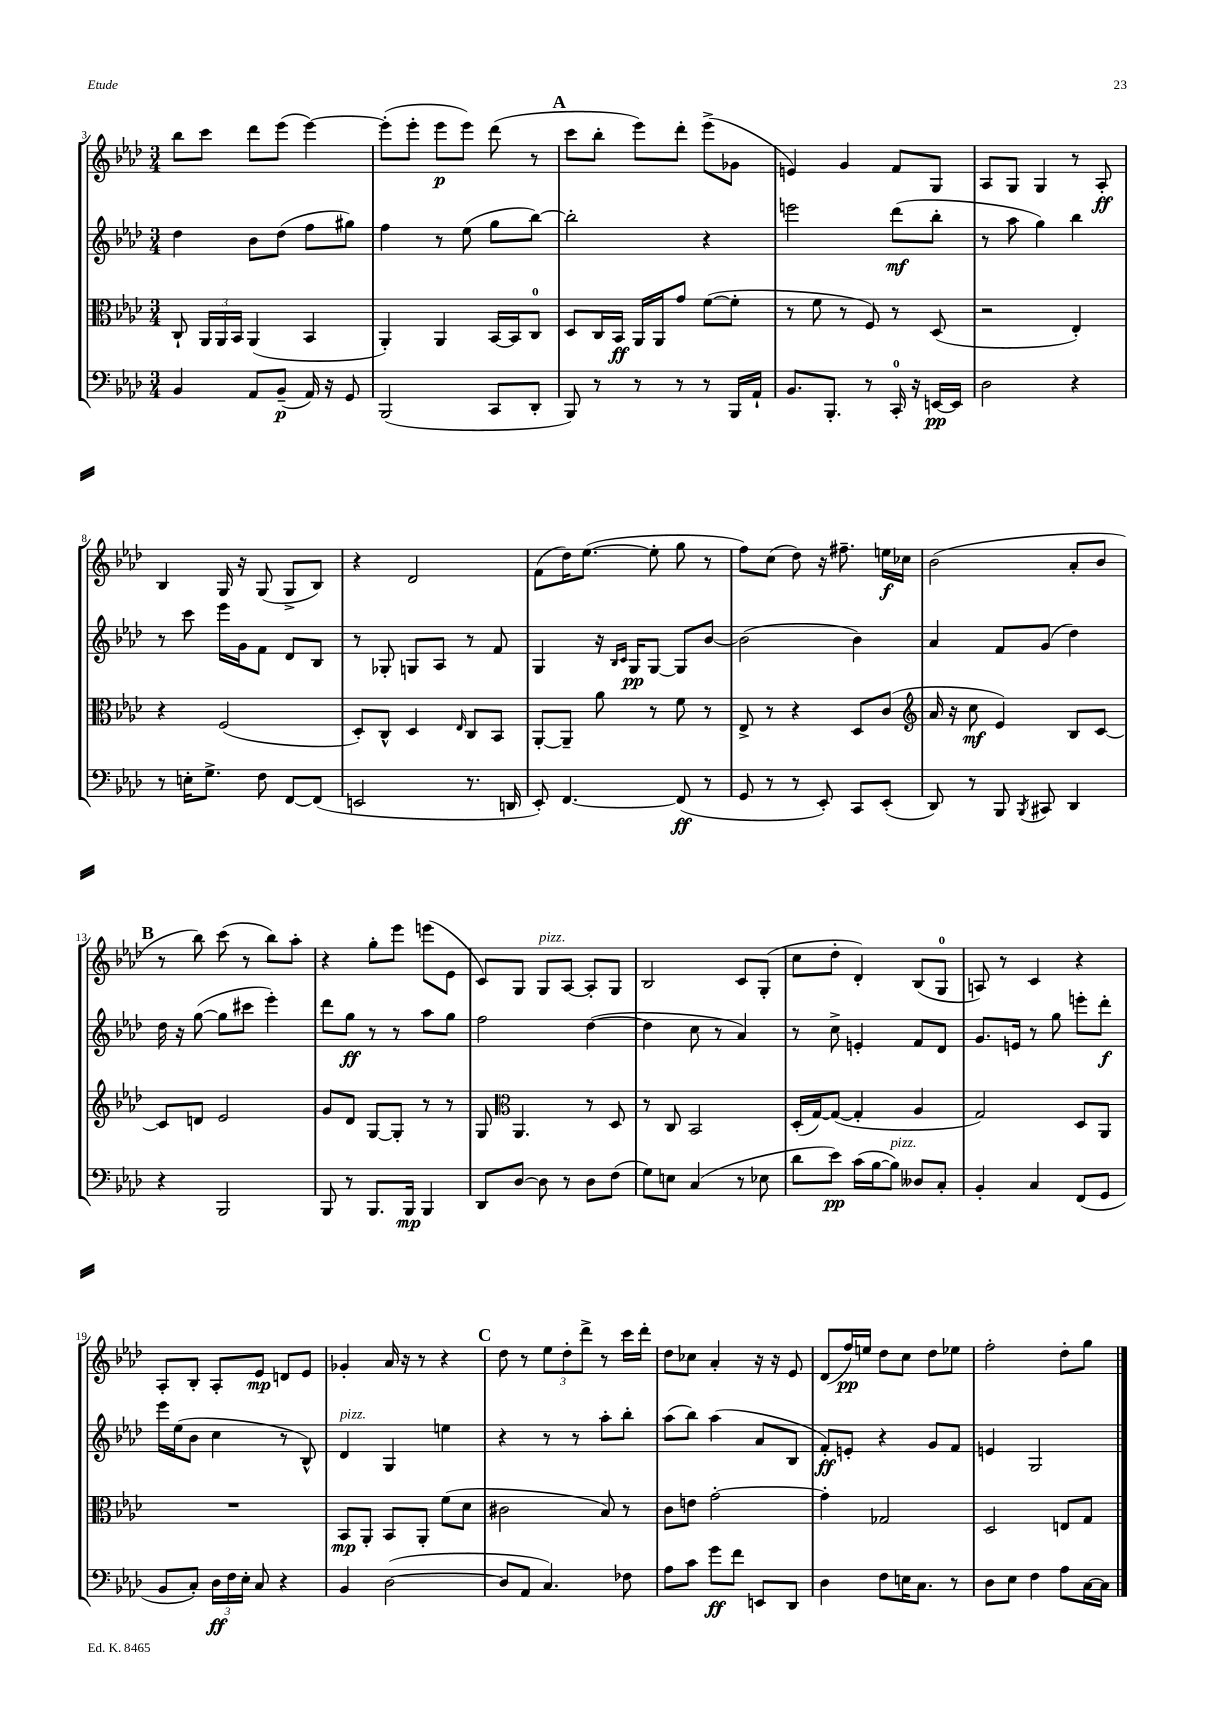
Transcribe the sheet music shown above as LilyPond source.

<<
\new StaffGroup <<
\new Staff = "s0" {
    \clef treble \key aes \major \numericTimeSignature \time 3/4
    \autoBeamOff bes''8[ c'''8] des'''8[ ees'''8]( ees'''4~) |
    ees'''8[-.( ees'''8]-. ees'''8[\p ees'''8]) des'''8( r8 |
    \mark \markup { \bold "A" } c'''8[ bes''8]-. ees'''8[) des'''8]-. ees'''8[->( ges'8] |
    e'4) g'4 f'8[ g8] |
    aes8[ g8] g4 r8 aes8-.\ff |
    bes4 g16 r16 g8( g8[-> bes8]) |
    r4 des'2 |
    f'8[( des''16) ees''8.]~( ees''8-. g''8 r8 |
    f''8[) c''8]( des''8) r16 fis''8.-- e''16[\f ces''16] |
    bes'2( aes'8[-. bes'8] |
    \mark \markup { \bold "B" } r8 bes''8) c'''8( r8 bes''8[) aes''8]-. |
    r4 g''8[-. ees'''8] e'''8[( ees'8] |
    c'8[) g8] g8[^\markup { \italic "pizz." } aes8]~ aes8[-. g8] |
    bes2 c'8[ g8]-.( |
    c''8[ des''8]-. des'4-.) bes8[( g8]-0 |
    a8) r8 c'4 r4 |
    aes8[-. bes8]-. aes8[-. ees'8]\mp d'8[ ees'8] |
    ges'4-. aes'16 r16 r8 r4 |
    \mark \markup { \bold "C" } des''8 r8 \tuplet 3/2 { ees''8[ des''8-. des'''8]-> } r8 c'''16[ des'''16]-. |
    des''8[ ces''8] aes'4-. r16 r16 ees'8 |
    des'8[( f''16\pp) e''16] des''8[ c''8] des''8[ ees''8] |
    f''2-. des''8[-. g''8] \bar "|." |
}
\new Staff = "s1" {
    \clef treble \key aes \major \numericTimeSignature \time 3/4
    \autoBeamOff des''4 bes'8[ des''8]( f''8[ gis''8]) |
    f''4 r8 ees''8( g''8[ bes''8]~) |
    \mark \markup { \bold "A" } bes''2-. r4 |
    e'''2 des'''8[\mf( bes''8]-. |
    r8 aes''8 g''4) bes''4 |
    r8 c'''8 ees'''16[ g'16 f'8] des'8[ bes8] |
    r8 ges8-. g8[ aes8] r8 f'8 |
    g4 r16 \grace { bes16[ c'16] } g16[\pp g8]~ g8[ bes'8]~ |
    bes'2( bes'4) |
    aes'4 f'8[ g'8]( des''4) |
    \mark \markup { \bold "B" } des''16 r16 g''8~( g''8[ cis'''8] ees'''4-.) |
    des'''8[ g''8]\ff r8 r8 aes''8[ g''8] |
    f''2 des''4~( |
    des''4 c''8 r8 aes'4) |
    r8 c''8-> e'4-. f'8[ des'8] |
    g'8.[ e'16] r8 g''8 e'''8[-. des'''8]-.\f |
    ees'''16[ ees''16( bes'8] c''4 r8 bes8-^) |
    des'4^\markup { \italic "pizz." } g4 e''4 |
    \mark \markup { \bold "C" } r4 r8 r8 aes''8[-. bes''8]-. |
    aes''8[( bes''8]) aes''4( aes'8[ bes8] |
    f'8[-.\ff) e'8]-. r4 g'8[ f'8] |
    e'4 g2 \bar "|." |
}
\new Staff = "s2" {
    \clef alto \key aes \major \numericTimeSignature \time 3/4
    \autoBeamOff c8-! \tuplet 3/2 { aes,16[ aes,16 bes,16] } aes,4( bes,4 |
    aes,4-.) aes,4 bes,16[~ bes,16 c8]-0 |
    \mark \markup { \bold "A" } des8[ c16 bes,16]\ff aes,16[ aes,16 g'8] f'8[~( f'8]-. |
    r8 f'8 r8 f8) r8 des8( |
    r2 ees4-.) |
    r4 f2( |
    des8[-.) c8]-^ des4 \grace { ees16 } c8[ bes,8] |
    aes,8[~-. aes,8]-- aes'8 r8 f'8 r8 |
    ees8-> r8 r4 des8[ c'8]( |
    \clef treble aes'16 r16 c''8\mf ees'4) bes8[ c'8]~ |
    \mark \markup { \bold "B" } c'8[ d'8] ees'2 |
    g'8[ des'8] g8[~ g8]-. r8 r8 |
    g8 \clef alto aes,4. r8 des8 |
    r8 c8 bes,2 |
    des16[-.( g16~) g8]~( g4-. aes4 |
    g2) des8[ aes,8] |
    R2. |
    bes,8[\mp aes,8]-. bes,8[ aes,8]-. f'8[( des'8] |
    \mark \markup { \bold "C" } cis'2 bes8) r8 |
    c'8[ e'8] g'2~-. |
    g'4-. ges2 |
    des2 e8[ g8] \bar "|." |
}
\new Staff = "s3" {
    \clef bass \key aes \major \numericTimeSignature \time 3/4
    \autoBeamOff bes,4 aes,8[ bes,8]--\p( aes,16) r16 g,8 |
    bes,,2( c,8[ des,8]-. |
    \mark \markup { \bold "A" } bes,,8) r8 r8 r8 r8 bes,,16[ aes,16]-! |
    bes,8.[ bes,,8.]-. r8 c,16-0-. r16 e,16[~\pp e,16] |
    des2 r4 |
    r8 e16[-. g8.]-> f8 f,8[~ f,8]( |
    e,2 r8. d,16 |
    ees,8-.) f,4.~ f,8\ff( r8 |
    g,8 r8 r8 ees,8-.) c,8[ ees,8]-.( |
    des,8) r8 bes,,8 \acciaccatura { bes,,8 } cis,8 des,4 |
    \mark \markup { \bold "B" } r4 bes,,2 |
    bes,,8 r8 bes,,8.[ bes,,16]\mp bes,,4 |
    des,8[ des8]~ des8 r8 des8[ f8]( |
    g8[) e8] c4( r8 ees8 |
    des'8[ ees'8]\pp) c'16[( bes16~ bes8]^\markup { \italic "pizz." }) deses8[ c8]-. |
    bes,4-. c4 f,8[( g,8] |
    bes,8[ c8]-.) \tuplet 3/2 { des16[\ff f16 ees16]-. } c8 r4 |
    bes,4 des2~( |
    \mark \markup { \bold "C" } des8[ aes,8] c4.) fes8 |
    aes8[ c'8] g'8[\ff f'8] e,8[ des,8] |
    des4 f8[ e16 c8.] r8 |
    des8[ ees8] f4 aes8[ c16~ c16] \bar "|." |
}
>>
>>
\layout { \context { \Score currentBarNumber = #3 } }
